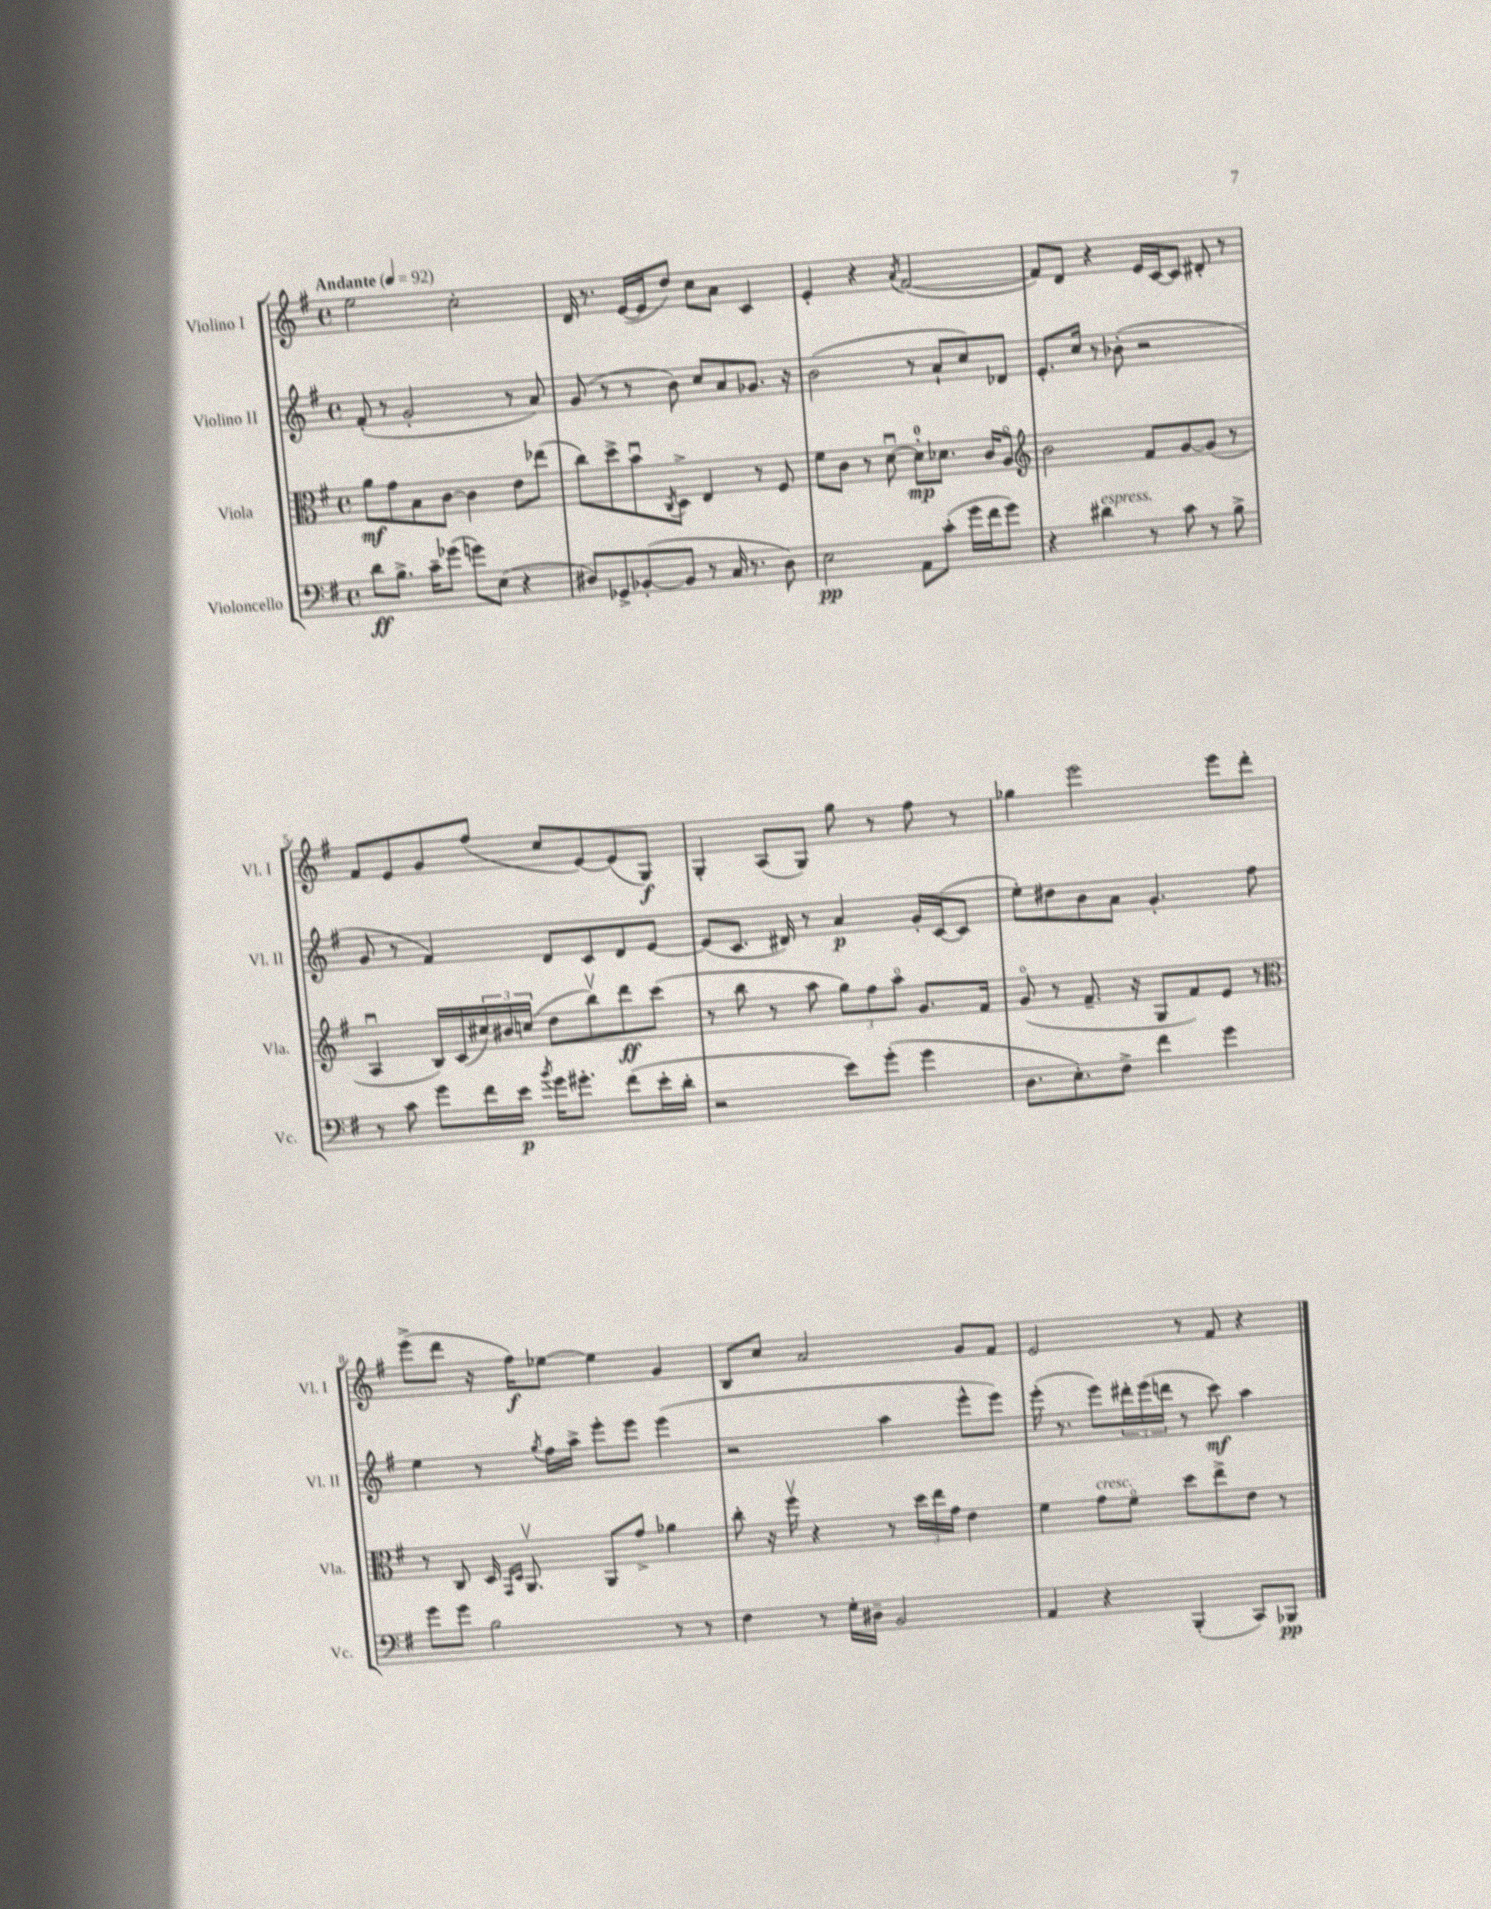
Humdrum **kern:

**kern	**dynam	**kern	**dynam	**kern	**dynam	**kern	**dynam
*part4	*part4	*part3	*part3	*part2	*part2	*part1	*part1
*staff4	*staff4	*staff3	*staff3	*staff2	*staff2	*staff1	*staff1
*I"Violoncello	*	*I"Viola	*	*I"Violino II	*	*I"Violino I	*
*I'Vc.	*	*I'Vla.	*	*I'Vl. II	*	*I'Vl. I	*
*clefF4	*	*clefC3	*	*clefG2	*	*clefG2	*
*k[f#]	*	*k[f#]	*	*k[f#]	*	*k[f#]	*
*M4/4	*	*M4/4	*	*M4/4	*	*M4/4	*
*met(c)	*	*met(c)	*	*met(c)	*	*met(c)	*
*MM92	*	*MM92	*	*MM92	*	*MM92	*
=1	=1	=1	=1	=1	=1	=1	=1
!	!	!	!	!	!	!LO:TX:a:B:t=Andante	!
8d\L	ff	8a\L	mf	(8f#'/	.	2ee\	.
8.B^\J	.	8g\	.	8r	.	.	.
.	.	8B\	.	2g'/	.	.	.
16c~\KL	.	.	.	.	.	.	.
(8g-X\J	.	[8c\J	.	.	.	.	.
8gn\L)	.	4c\]	.	.	.	2cc'\	.
(8E\J	.	.	.	.	.	.	.
4r	.	8e\L	.	8r	.	.	.
.	.	(8ee-X\J	.	8a/)	.	.	.
=2	=2	=2	=2	=2	=2	=2	=2
8D#X/L)	.	8cc\L)	.	(8g/	.	16d/	.
.	.	.	.	.	.	8.r	.
8GG-X^/	.	8dd^\	.	8r	.	.	.
([8BB-X'/	.	8bu\	.	8r	.	([16e/LL	.
.	.	.	.	.	.	16e/J]	.
.	.	8qC/	.	.	.	.	.
8BB-/J]	.	8D^\J	.	8b\)	.	8dd/J)	.
8r	.	4E/	.	8cc/L	.	8cc\L	.
16C/	.	.	.	8a/	.	8a\J	.
8.r	.	.	.	.	.	.	.
.	.	8r	.	8.g-X/J	.	4c/	.
8D#\)	.	8F#/	.	.	.	.	.
.	.	.	.	16r	.	.	.
=3	=3	=3	=3	=3	=3	=3	=3
2E\	pp	8f#\L	.	(2b\	.	4e'/	.
.	.	8c\J	.	.	.	.	.
.	.	8r	.	.	.	4r	.
.	.	[8du\	.	.	.	.	.
.	.	.	.	.	.	8qa/	.
8AA\L	.	8d'\L]	mp	8r	.	([2f#/	.
(8c'\J	.	8.d-X\J	.	8a`/L	.	.	.
16g\LL	.	.	.	8cc/)	.	.	.
16f#\J	.	16c/KL	.	.	.	.	.
8g\J)	.	8A/J	.	8d-X/J	.	.	.
=4	=4	=4	=4	=4	=4	=4	=4
*	*	*clefG2	*	*	*	*	*
4r	.	2b\	.	8.e'/L	.	8f#/L])	.
.	.	.	.	.	.	8d/J	.
.	.	.	.	16cc/Jk	.	.	.
!LO:TX:a:i:t=espress.	!	!	!	!	!	!	!
4d#X\	.	.	.	8r	.	4r	.
.	.	.	.	(8b-X'\	.	.	.
8r	.	8f#/L	.	2r	.	16e/LL	.
.	.	.	.	.	.	[16c/J	.
8c\	.	[8g/	.	.	.	8c/J]	.
8r	.	(8g/J]	.	.	.	8d#X'/	.
8B^\	.	8r	.	.	.	8r	.
!!LO:LB:g=z
=5	=5	=5	=5	=5	=5	=5	=5
8r	.	4Au/	.	8g/	.	8f#/L	.
8c\	.	.	.	8r	.	8e/	.
8g\L	.	16B/LL)	.	4f#/)	.	8g/	.
.	.	(16c/	.	.	.	.	.
16f#\L	.	24cc#X/)	.	.	.	(8ff#/J	.
.	.	24b#X/	.	.	.	.	.
16e\JJ	p	.	.	.	.	.	.
.	.	(24ccn/JJ	.	.	.	.	.
8qb/	.	.	.	.	.	.	.
16g\KL	.	8dd\L	.	8d/L	.	8cc/L	.
8.g#X'\J	.	.	.	.	.	.	.
.	.	8bbv\)	.	8c/	.	[8e/)	.
(8f#\L	.	8ddd\	ff	8d/	.	(8e/]	.
16e'\L	.	(8ccc\J	.	[8e/J	.	8G/J)	f
16d'\JJ	.	.	.	.	.	.	.
=6	=6	=6	=6	=6	=6	=6	=6
2r	.	8r	.	(8e/L]	.	4G'/	.
.	.	8bb\	.	8.c/J	.	.	.
.	.	8r	.	.	.	(8A/L	.
.	.	.	.	16d#X/)	.	.	.
.	.	8aa\	.	8r	.	8G/J)	.
8e\L)	.	12gg\L)	.	4a/	p	8gg\	.
.	.	12ff#\	.	.	.	.	.
(8g'\J	.	.	.	.	.	8r	.
.	.	12aa\J	.	.	.	.	.
4g\	.	8.g/L	.	16g'/LL	.	8ff#\	.
.	.	.	.	([16c/J	.	.	.
.	.	.	.	8c/J]	.	8r	.
.	.	16f#/Jk	.	.	.	.	.
=7	=7	=7	=7	=7	=7	=7	=7
8.D\L	.	(8g/	.	8ee'\L)	.	4gg-X\	.
.	.	8r	.	8dd#X\	.	.	.
8.E'\)	.	.	.	.	.	.	.
.	.	8.f#~/	.	8b\	.	2eee\	.
8F#^\J	.	.	.	8a\J	.	.	.
.	.	16r	.	.	.	.	.
4f#\	.	8G/L	.	4.g'/	.	.	.
.	.	8f#/)	.	.	.	.	.
4g\	.	8e/J	.	.	.	8eee\L	.
.	.	8r	.	8ff#\	.	8ddd'\J	.
!!LO:LB:g=z
=8	=8	=8	=8	=8	=8	=8	=8
*	*	*clefC3	*	*	*	*	*
8g\L	.	8r	.	4ee\	.	(8eee^\L	.
8g\J	.	8C/	.	.	.	8ddd\J	.
2B\	.	16D/	.	8r	.	16r	.
.	.	16qqGG/LL	.	.	.	.	.
.	.	16qqD/JJ	.	.	.	.	.
.	.	8.AAv/	.	.	.	16ff#\KL)	f
.	.	.	.	8qgg/	.	.	.
.	.	.	.	16ff#\LL	.	[8ee-X\J	.
.	.	.	.	16aa^\JJ	.	.	.
.	.	8AA/L	.	8eee'\L	.	4ee-\]	.
.	.	8g^/J	.	8eee\J	.	.	.
8r	.	4a-X\	.	(4eee\	.	4g/	.
8r	.	.	.	.	.	.	.
=9	=9	=9	=9	=9	=9	=9	=9
4F#\	.	8cc'\	.	2r	.	8B/L	.
.	.	16r	.	.	.	8cc/J	.
.	.	16ff#v\	.	.	.	.	.
8r	.	4r	.	.	.	2a/	.
16G'\LL	.	.	.	.	.	.	.
16D#X~\JJ	.	.	.	.	.	.	.
2BB/	.	8r	.	4aa\	.	.	.
.	.	24dd\LL	.	.	.	.	.
.	.	24ee\	.	.	.	.	.
.	.	24g\JJ	.	.	.	.	.
.	.	4e\	.	8eee^^\L	.	8g/L	.
.	.	.	.	8eee\J)	.	8f#/J	.
=10	=10	=10	=10	=10	=10	=10	=10
4AA/	.	4f#\	.	(16eee'\	.	2e/	.
.	.	.	.	8.r	.	.	.
!	!	!LO:TX:a:i:t=cresc.	!	!	!	!	!
4r	.	8g\L	.	8eee\L)	.	.	.
.	.	8f#\J	.	24ddd#X'\L	.	.	.
.	.	.	.	(24eee\	.	.	.
.	.	.	.	24dddn\JJ	.	.	.
(4BBB'/	.	8dd\L	.	8r	.	8r	.
.	.	8ee^\	.	8ccc\)	mf	8f#/	.
8CC/L)	.	8e\J	.	4aa\	.	4r	.
8BBB-X/J	pp	8r	.	.	.	.	.
==	==	==	==	==	==	==	==
*-	*-	*-	*-	*-	*-	*-	*-
